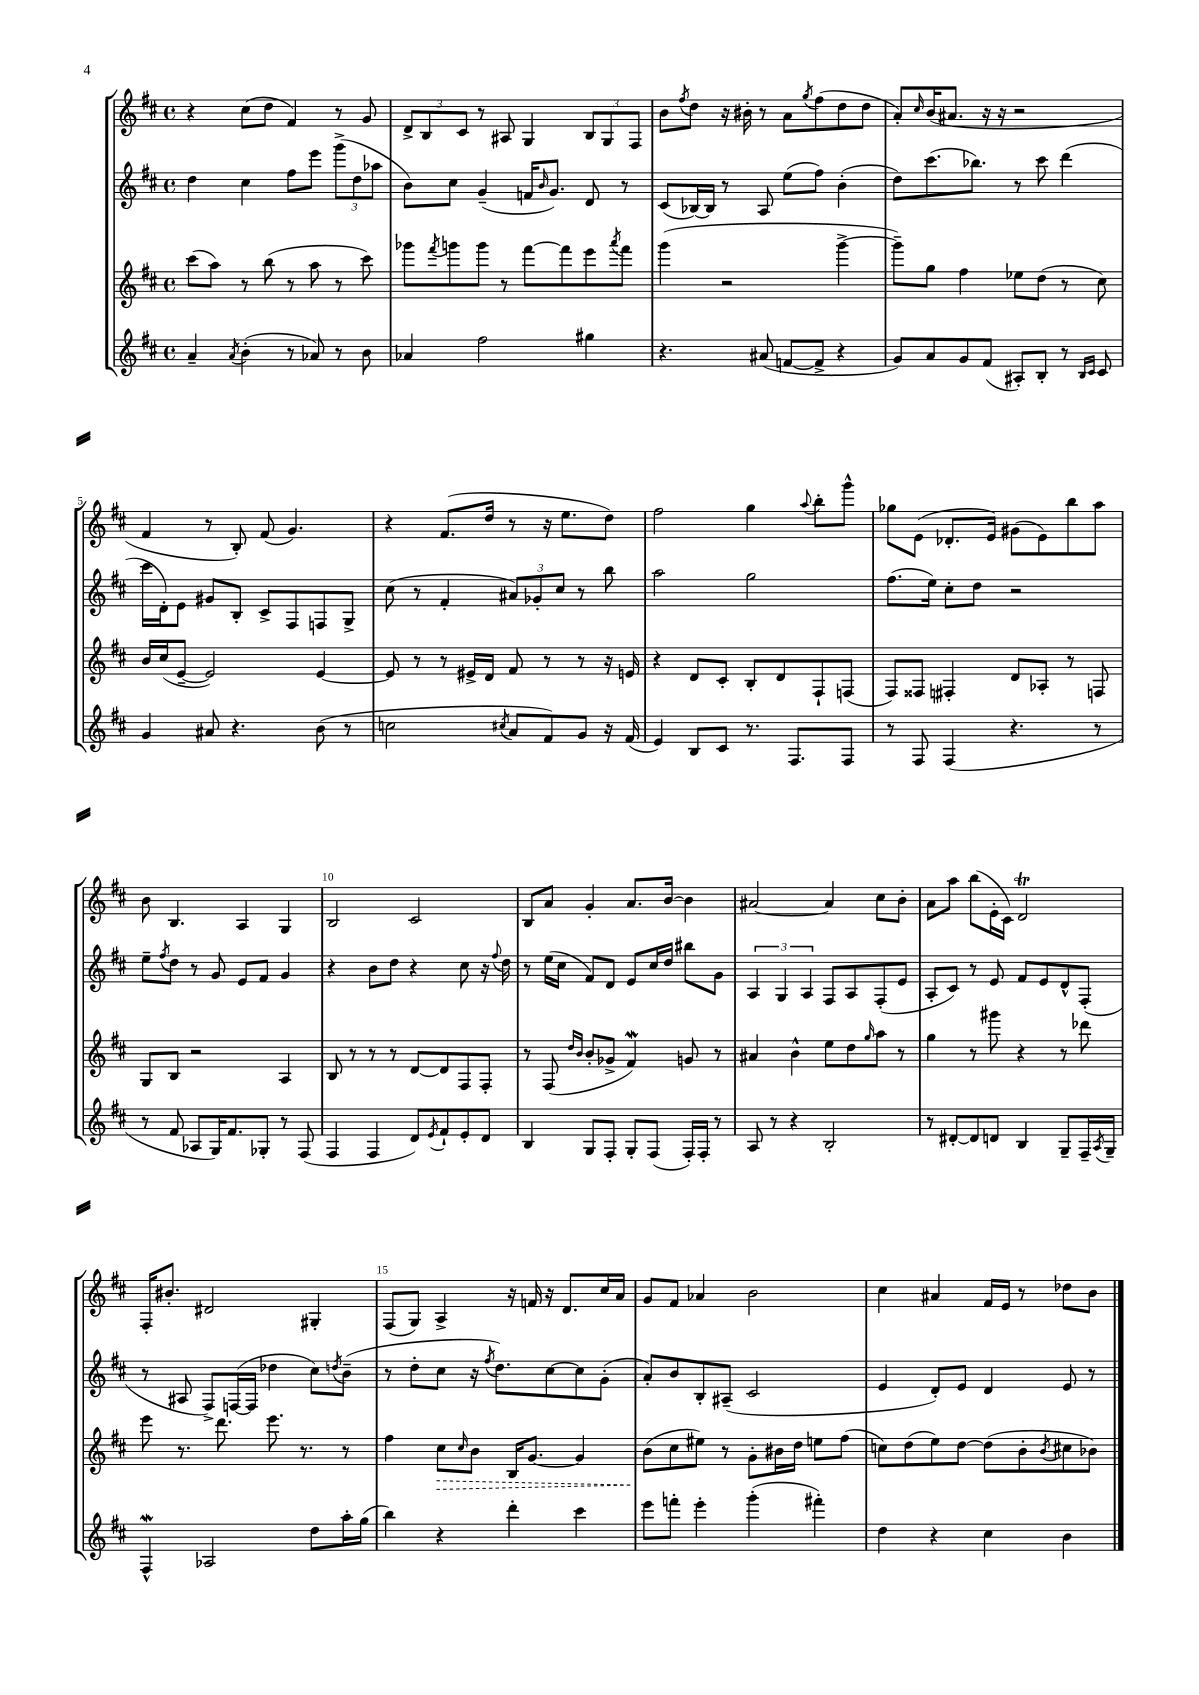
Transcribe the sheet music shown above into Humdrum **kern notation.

**kern	**kern	**kern	**kern
*staff4	*staff3	*staff2	*staff1
*clefG2	*clefG2	*clefG2	*clefG2
*k[f#c#]	*k[f#c#]	*k[f#c#]	*k[f#c#]
*M4/4	*M4/4	*M4/4	*M4/4
*met(c)	*met(c)	*met(c)	*met(c)
4a~/	(8ccc#\L	4dd\	4r
.	8aa\J)	.	.
8qa/	.	.	.
(4b'\	8r	4cc#\	(8cc#\L
.	(8bb\	.	8dd\J
8r	8r	8ff#\L	4f#/)
8a-/)	8aa\	8eee\J	.
8r	8r	(12ggg^\L	8r
.	.	12dd\	.
8b\	8ccc#\)	.	8g/
.	.	12aa-\J	.
=	=	=	=
4a-/	8ggg-\L	8b\L)	12d^/L
.	.	.	12B/
.	8qfff#/	.	.
.	8ggg\	8cc#\J	.
.	.	.	12c#/J
2ff#\	8ggg\J	(4g~/	8r
.	8r	.	8A#/
.	[8fff#\L	16f/LK	4G/
.	.	16qqb/	.
.	.	8.g/J)	.
.	8fff#\]	.	.
4gg#\	8eee\	8d/	12B/L
.	.	.	12G/
.	8qaaa/	.	.
.	8fff#\J	8r	.
.	.	.	12F#/J
=	=	=	=
4.r	(4ggg\	(8c#/L	8b\L
.	.	.	8qff#/
.	.	[16B-/L)	8dd\J
.	.	16B-/]JJ	.
.	2r	8r	16r
.	.	.	16b#'\
(8a#/	.	8A/	8r
[8f/L	.	(8ee\L	8a\L
.	.	.	8qgg/
8f^/]J	.	8ff#\J)	(8ff#\
4r	[4ggg^\	(4b'\	8dd\
.	.	.	8dd\J
=	=	=	=
8g/L)	8ggg~\]L)	8dd\L)	8a'/L)
.	.	.	16qqcc#/
8a/	8gg\J	(8.ccc#\	(16b/K
.	.	.	8.a#/J
8g/	4ff#\	.	.
.	.	8.bb-\J)	.
(8f#/J	.	.	16r
.	.	.	16r
8A#'/L)	8ee-\L	8r	2r
8B'/J	(8dd\J	8ccc#\	.
8r	8r	(4ddd\	.
16qqB/LL	.	.	.
16qqc#/JJ	.	.	.
8c#/	8cc#\)	.	.
=	=	=	=
4g/	16b/LL	16ccc#\LL	4f#/
.	(16cc#/J	16d'\J)	.
.	[8e~/J	8e\J	.
8a#/	2e/])	8g#/L	8r
4.r	.	8B'/J	8B'/)
.	.	8c#^/L	(8f#/
.	.	8F#/	4.g/)
(8b\	[4e/	8F/	.
8r	.	8G^/J	.
=	=	=	=
2cc\	8e/]	(8cc#\	4r
.	8r	8r	.
.	8r	4f#'/	(8.f#/L
.	16e#^/LL	.	.
.	16d/JJ	.	16dd/Jk
8qcc#/	.	.	.
8a/L	8f#/	12a#/L)	8r
.	.	12g-'/	.
8f#/)	8r	.	16r
.	.	12cc#/J	.
.	.	.	8.ee\L
8g/J	8r	8r	.
16r	16r	8bb\	8dd\J)
(16f#/	16e/	.	.
=	=	=	=
4e/)	4r	2aa\	2ff#\
8B/L	8d/L	.	.
8c#/J	8c#'/J	.	.
8.r	8B'/L	2gg\	4gg\
.	8d/	.	.
8.F#/L	.	.	.
.	.	.	8qqaa/
.	8F#`/	.	8bb'\L
8F#/J	(8F/J	.	8ggg^^\J
=	=	=	=
8r	8F#/L)	(8.ff#\L	8gg-\L
8F#/	8F##/J	.	(8e\J
.	.	16ee\Jk)	.
(4F#/	4F#'/	8cc#'\L	8.d-'/L
.	.	8dd\J	.
.	.	.	16e/Jk)
4.r	8d/L	2r	(8g#\L
.	8A-'/J	.	8e\)
.	8r	.	8bb\
8r	8F/	.	8aa\J
=	=	=	=
8r	8G/L	8ee~\L	8b\
.	.	8qff#/	.
8f#/	8B/J	8dd\J	4.B/
8A-/L	2r	8r	.
16G/K)	.	8g/	.
8.f#/	.	.	.
.	.	8e/L	4A/
8G-'/J	.	8f#/J	.
8r	4A/	4g/	4G/
(8F#/	.	.	.
=	=	=	=
4F#/	8B/	4r	2B/
.	8r	.	.
4F#/	8r	8b\L	.
.	8r	8dd\J	.
8d/L)	[8d/L	4r	2c#/
8qe/	.	.	.
8f#`/	8d/]	.	.
8e'/	8F#/	8cc#\	.
8d/J	8F#'/J	16r	.
.	.	8qqff#/	.
.	.	16dd\	.
=	=	=	=
4B/	8r	8r	8B/L
.	(8F#/	(16ee\LL	8a/J
.	.	16cc#\JJ	.
.	16qqdd/LL	.	.
.	16qqb/JJ	.	.
8G/L	8b'/L	8f#/L)	4g'/
8F#'/J	8g-^/J	8d/J	.
8G'/L	4f#/)	8e/L	8.a/L
(8F#/J	.	16cc#/L	.
.	.	16dd/JJ	[16b/Jk
16F#'/LL)	8g/	8bb#\L	4b\]
16F#'/JJ	.	.	.
8r	8r	8g\J	.
=	=	=	=
8A/	4a#/	6A/	[2a#/
8r	.	.	.
.	.	6G/	.
4r	4b^^\	.	.
.	.	6A/	.
2B'/	8ee\L	8F#/L	4a#/]
.	8dd\	8A/	.
.	16qqgg/	.	.
.	8aa\J	(8F#'/	8cc#\L
.	8r	8e/J	8b'\J
=	=	=	=
8r	4gg\	8A'/L	8a\L
[8d#'/L	.	8c#/J)	8aa\J
8d#/]	8r	8r	(8bb\L
8d/J	8ggg#\	8e/	16e'\L
.	.	.	16c#\JJ)
4B/	4r	8f#/L	2d/
.	.	8e/	.
8G~/L	8r	8d^^/	.
16F#~/L	8ddd-\	(8F#'/J	.
8qA/	.	.	.
16G~/JJ	.	.	.
=	=	=	=
4F#^^/	8eee\	8r	16F#'/LK
.	.	.	8.b#'/J
.	8.r	8A#/	.
2A-/	.	8F#^/L)	2d#/
.	8.ddd\	.	.
.	.	([16F/L	.
.	.	16F/]JJ	.
.	8.eee\	4dd-\	.
.	8.r	.	.
8dd\L	.	8cc#\L)	4G#'/
.	.	8qdd/	.
16aa'\L	8r	(8b~\J	.
(16gg\JJ	.	.	.
=	=	=	=
4bb\)	4ff#\	8r	(8F#/L
.	.	8dd'\L	8G/J)
4r	8cc#\L	8cc#\J	4A^/
.	16qqcc#/	.	.
.	8b\J	16r	.
.	.	8qff#/	.
.	.	8.dd\L)	.
4ddd'\	16B/LK	.	16r
.	[8.g/J	.	16f/
.	.	[8cc#\	16r
.	.	.	8.d/L
4ccc#\	4g/]	8cc#\]	.
.	.	(8g'\J	16cc#/L
.	.	.	16a/JJ
=	=	=	=
8eee\L	(8b\L	8a'/L)	8g/L
8fff'\J	8cc#\	8b/	8f#/J
4eee'\	8ee#\J)	8B'/	4a-/
.	8r	(8A#~/J	.
(4ggg'\	8g'\L	2c#/	2b\
.	16b#\L	.	.
.	16dd\JJ	.	.
4fff#'\)	8ee\L	.	.
.	(8ff#\J	.	.
=	=	=	=
4dd\	8cc\L)	4e/	4cc#\
.	(8dd\	.	.
4r	8ee\)	8d'/L)	4a#/
.	[8dd\J	8e/J	.
4cc#\	(8dd\]L	4d/	16f#/LL
.	.	.	16e/JJ
.	8b'\	.	8r
.	8qb/	.	.
4b\	8cc#\	8e/	8dd-\L
.	8b-\J)	8r	8b\J
==	==	==	==
*-	*-	*-	*-
